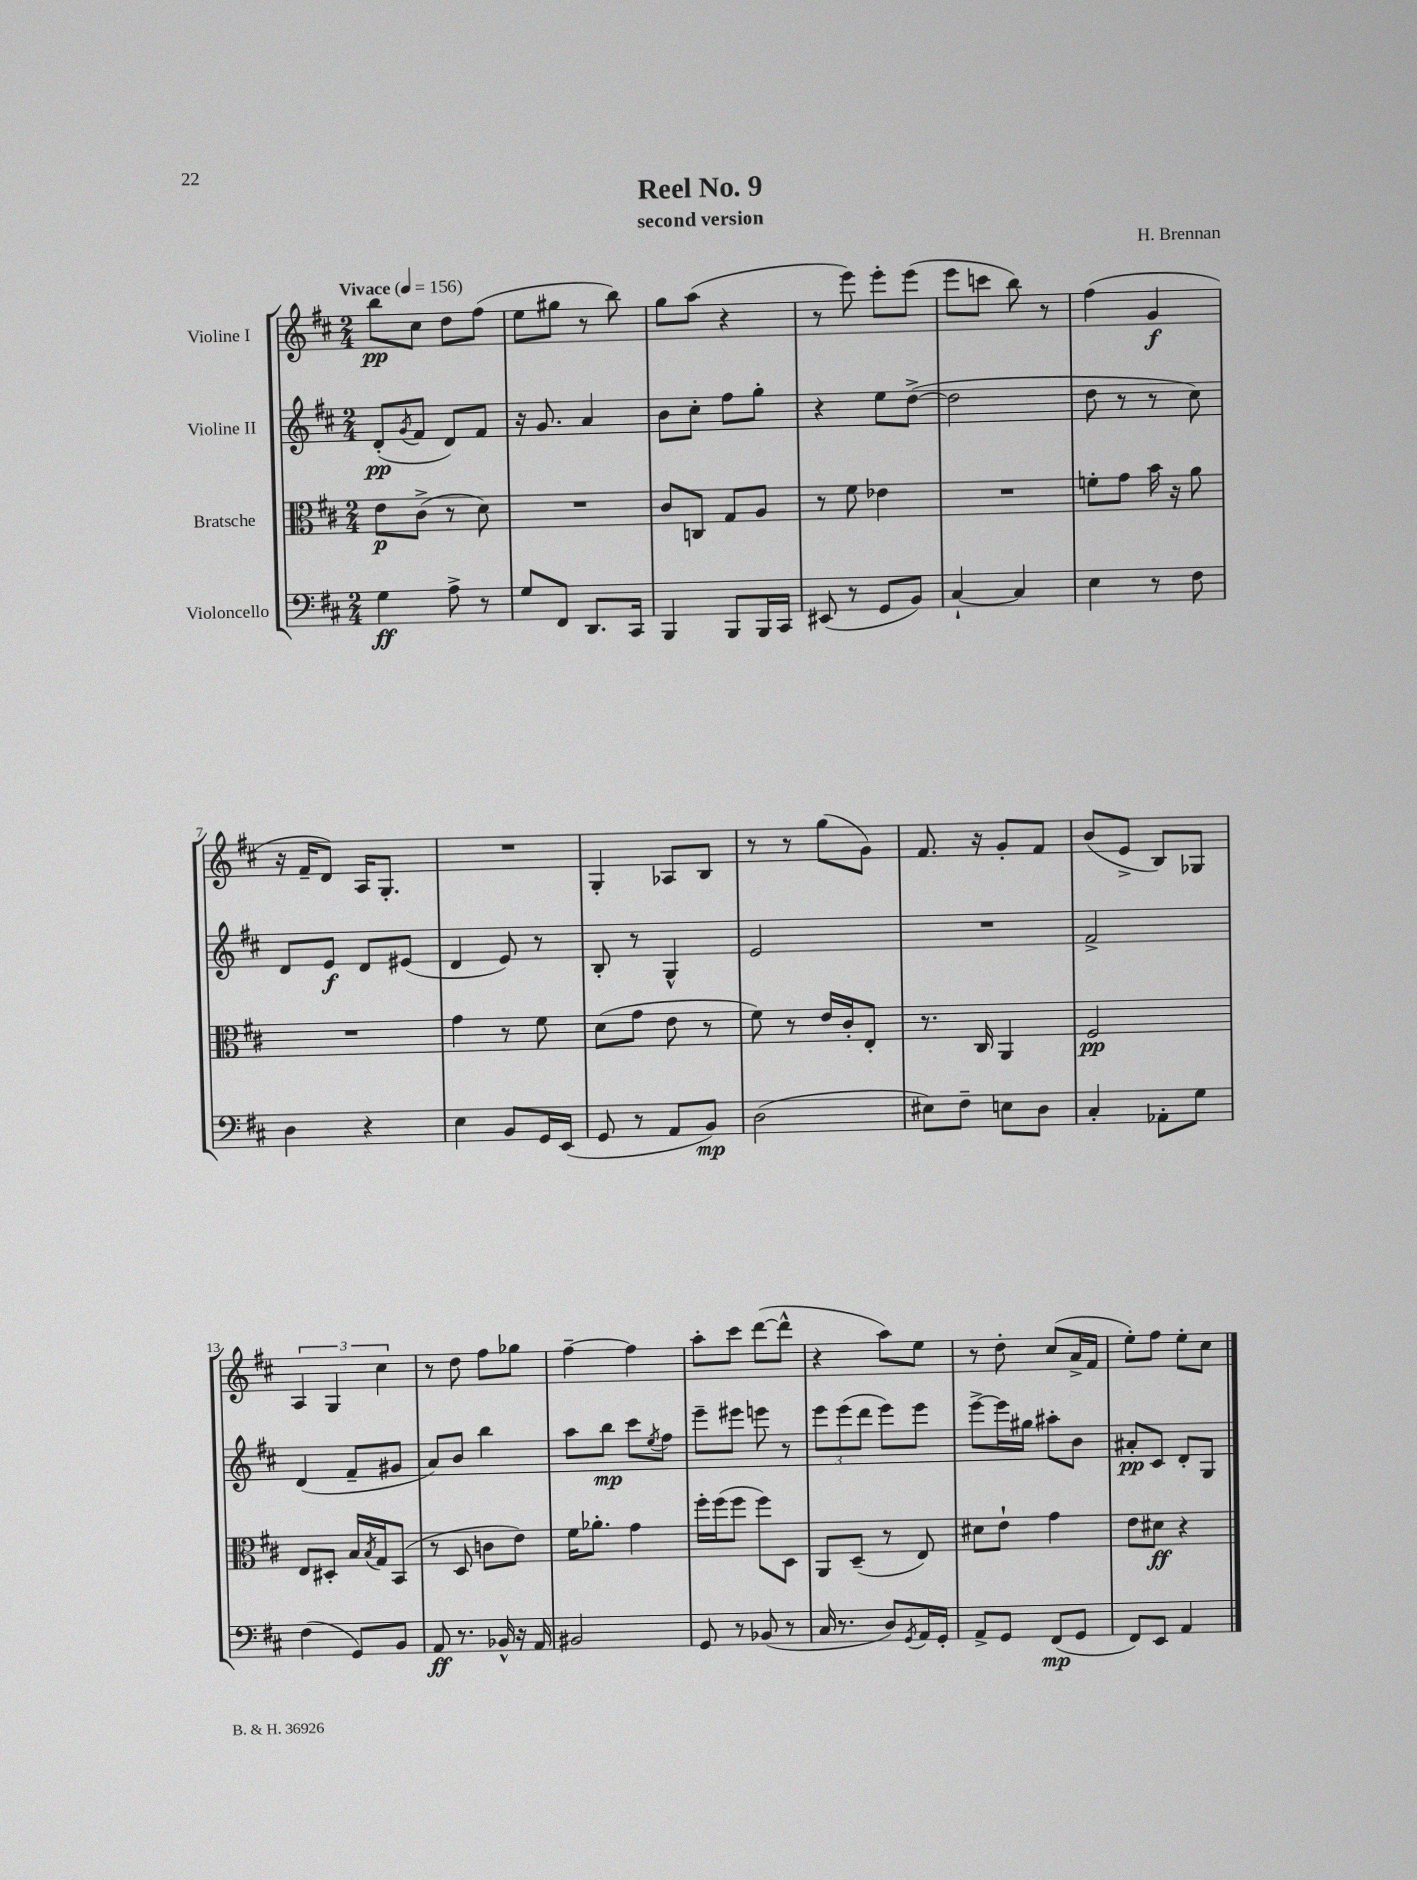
\header { title = "Reel No. 9" composer = "H. Brennan" subtitle = "second version" }
<<
\new StaffGroup <<
\new Staff = "s0" \with { instrumentName = "Violine I" } {
    \clef treble \key d \major \numericTimeSignature \time 2/4 \tempo "Vivace" 4 = 156
    b''8\pp cis''8 d''8 fis''8( |
    e''8 gis''8 r8 b''8) |
    g''8 a''8( r4 |
    r8 e'''8) e'''8-. e'''8( |
    e'''8 c'''8 b''8) r8 |
    fis''4( g'4\f |
    r16 fis'16-- d'8) a16 g8.-. |
    R2 |
    g4-. aes8 b8 |
    r8 r8 g''8( g'8) |
    fis'8. r16 g'8-. fis'8 |
    b'8( e'8-> b8) ges8 |
    \tuplet 3/2 { a4 g4 cis''4 } |
    r8 d''8 fis''8 ges''8 |
    fis''4~-- fis''4 |
    a''8-. cis'''8 d'''8~( d'''8-^ |
    r4 a''8) e''8 |
    r8 d''8-. cis''8( a'16-> fis'16 |
    e''8-.) fis''8 e''8-. cis''8 \bar "|." |
}
\new Staff = "s1" \with { instrumentName = "Violine II" } {
    \clef treble \key d \major \numericTimeSignature \time 2/4
    d'8-.\pp( \acciaccatura { g'8 } fis'8 d'8) fis'8 |
    r16 g'8. a'4 |
    b'8 cis''8-. fis''8 g''8-. |
    r4 e''8 d''8~->( |
    d''2 |
    d''8 r8 r8 cis''8) |
    d'8 e'8\f d'8 eis'8( |
    d'4 e'8) r8 |
    b8-. r8 g4-^ |
    e'2 |
    R2 |
    fis'2-> |
    d'4( fis'8-- gis'8 |
    a'8) b'8 b''4 |
    a''8 b''8\mp cis'''8 \acciaccatura { e''8 } fis''8 |
    e'''8-- eis'''8 e'''8 r8 |
    \tuplet 3/2 { e'''8 e'''8( d'''8 } e'''8) e'''8 |
    e'''8~-> e'''16 gis''16 ais''8-. b'8 |
    ais'8-.\pp cis'8 d'8-. g8 \bar "|." |
}
\new Staff = "s2" \with { instrumentName = "Bratsche" } {
    \clef alto \key d \major \numericTimeSignature \time 2/4
    e'8\p cis'8->( r8 d'8) |
    R2 |
    cis'8 c8 g8 a8 |
    r8 fis'8 ees'4 |
    R2 |
    f'8-. g'8 b'16 r16 a'8 |
    R2 |
    g'4 r8 fis'8 |
    d'8( g'8 e'8 r8 |
    fis'8) r8 e'16 cis'16-. e8-. |
    r8. cis16 a,4 |
    fis2\pp |
    e8 dis8-. b16 \acciaccatura { b8 } g16 b,8( |
    r8 d8 c'8 e'8) |
    fis'16 aes'8.-. g'4 |
    fis''16-. fis''16( fis''8 fis''8) d8 |
    a,8 d8--( r8 e8) |
    dis'8 e'8-! g'4 |
    e'8 dis'8\ff r4 \bar "|." |
}
\new Staff = "s3" \with { instrumentName = "Violoncello" } {
    \clef bass \key d \major \numericTimeSignature \time 2/4
    g4\ff a8-> r8 |
    g8 fis,8 d,8. cis,16 |
    b,,4 b,,8 b,,16 cis,16 |
    eis,8( r8 g,8 b,8) |
    cis4~-! cis4 |
    e4 r8 fis8 |
    d4 r4 |
    e4 b,8 g,16 e,16( |
    g,8 r8 a,8 b,8\mp) |
    d2( |
    eis8) fis8-- e8 d8 |
    cis4-. aes,8-. g8 |
    fis4( g,8) b,8 |
    a,8\ff r8. bes,16-^ r16 a,16 |
    bis,2 |
    g,8 r8 bes,8( r8 |
    cis16 r8. d8) \acciaccatura { g,8 } a,16 g,16-. |
    a,8-> g,8 fis,8\mp( g,8 |
    fis,8) e,8 a,4 \bar "|." |
}
>>
>>
